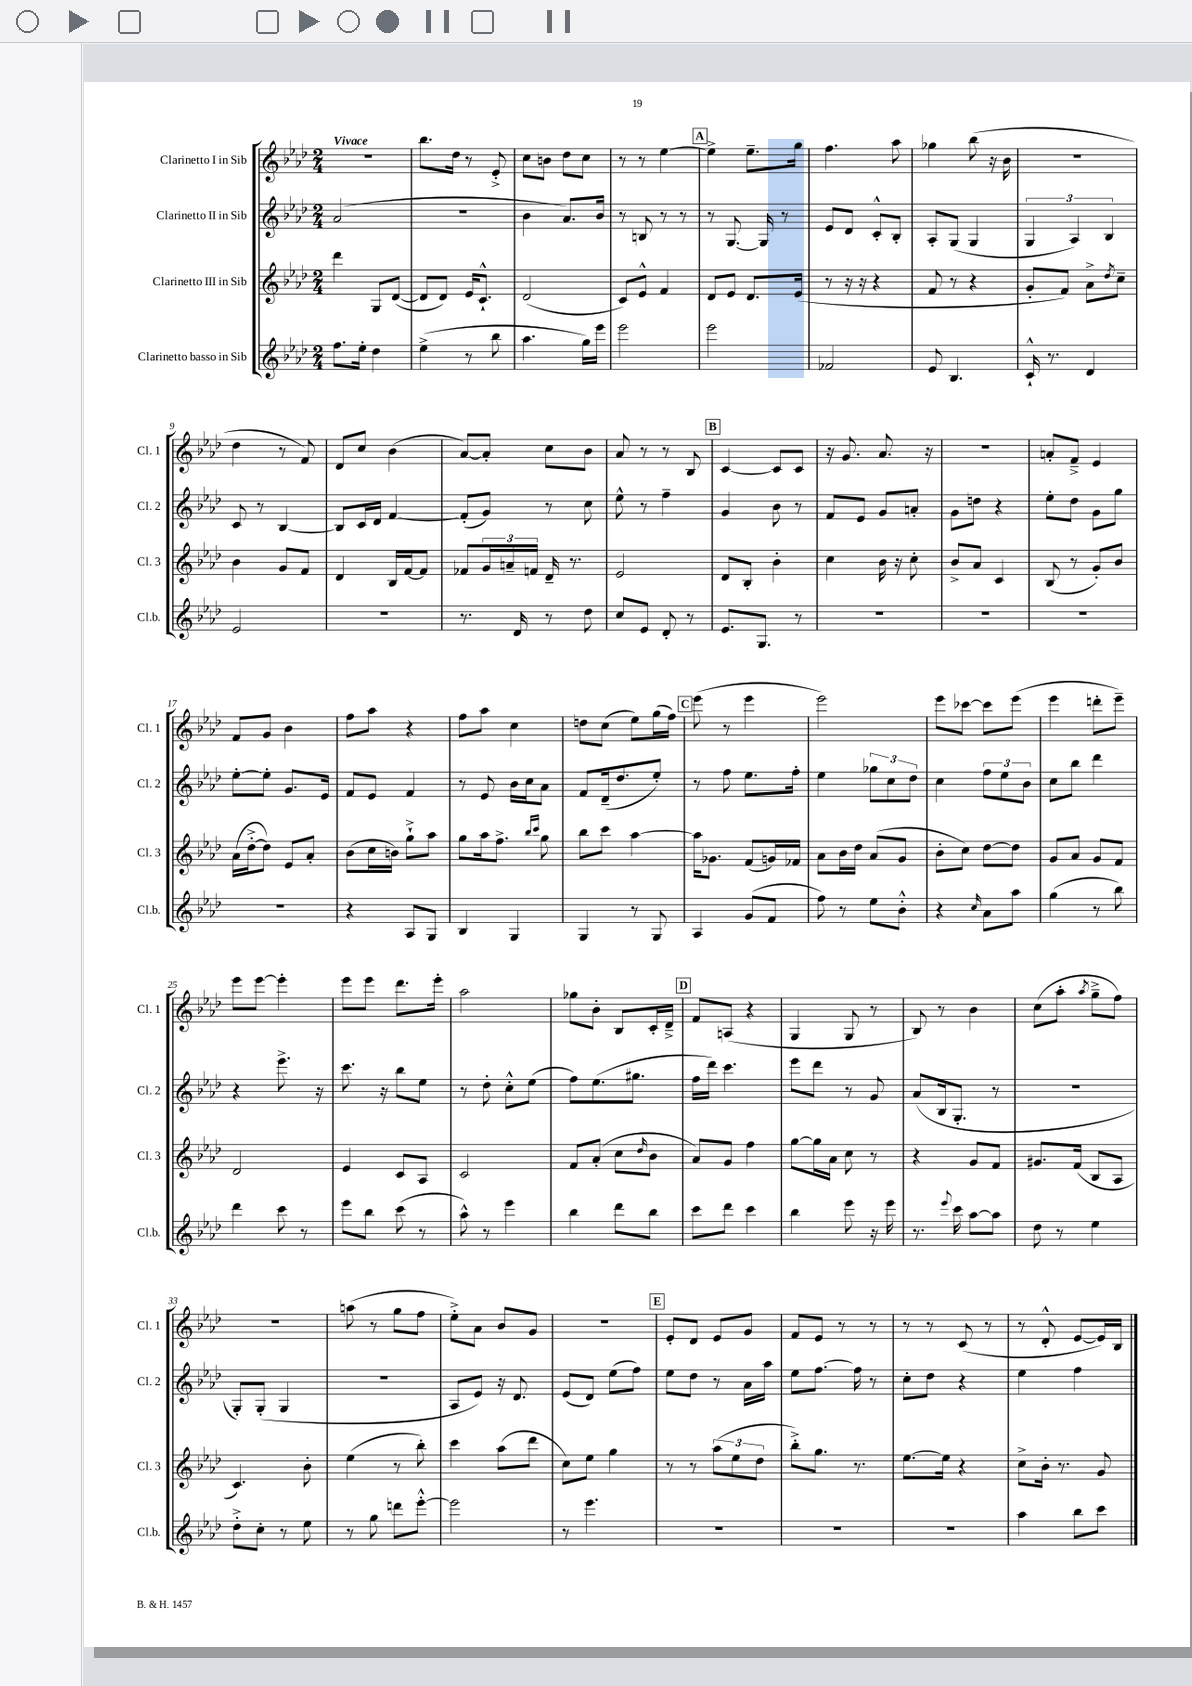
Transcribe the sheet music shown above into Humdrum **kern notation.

**kern	**kern	**kern	**kern
*part4	*part3	*part2	*part1
*staff4	*staff3	*staff2	*staff1
*I"Clarinetto basso in Sib	*I"Clarinetto III in Sib	*I"Clarinetto II in Sib	*I"Clarinetto I in Sib
*I'Cl.b.	*I'Cl. 3	*I'Cl. 2	*I'Cl. 1
*clefG2	*clefG2	*clefG2	*clefG2
*k[b-e-a-d-]	*k[b-e-a-d-]	*k[b-e-a-d-]	*k[b-e-a-d-]
*M2/4	*M2/4	*M2/4	*M2/4
=1	=1	=1	=1
!	!	!	!LO:TX:a:B:t=Vivace
8.ff\L	4ddd-\	(2a-/	2r
16ee-'\Jk	.	.	.
4dd-\	8G/L	.	.
.	([8d-/J	.	.
=2	=2	=2	=2
(4ee-^\	8d-/L]	2r	8.bb-\L
.	8d-/J)	.	.
.	.	.	16dd-\Jk
8r	16e-/KL	.	8r
.	8.c`^^/J	.	.
8bb-\	.	.	8e-'^/
=3	=3	=3	=3
4.aa-\	(2d-/	4b-\	8cc\L
.	.	.	8bn\J
.	.	8.a-/L)	8dd-\L
16gg\LL)	.	.	8cc\J
16eee-\JJ	.	16b-/Jk	.
=4	=4	=4	=4
2eee-\	8c/L)	8r	8r
.	8e-^^/J	8Bn/	8r
.	4f/	8r	[4ee-\
.	.	8r	.
!!LO:REH:place=s1:t=A
=5	=5	=5	=5
2eee-\	8d-/L	8r	4ee-^\]
.	8e-/J	[8.G/	.
.	8.d-/L	.	8.ee-~\L
.	.	16G/]	.
.	.	8r	.
.	(16e-/Jk	.	16gg\Jk
=6	=6	=6	=6
2f-X/	8r	8e-/L	4.ff\
.	16r	8d-/J	.
.	16r	.	.
.	4r	8c'^^/L	.
.	.	8B-'/J	8aa-\
=7	=7	=7	=7
8e-/	8f/	8A-'/L	4gg-X\
4.B-/	8r	(8G/J	.
.	4r	4G/	(8bb-\
.	.	.	16r
.	.	.	16b-\
=8	=8	=8	=8
16c`^^/	8g'/L	6G/	2r
8.r	.	.	.
.	8f/J)	.	.
.	.	6A-/)	.
4d-/	8a-^\L	.	.
.	.	6B-/	.
.	8qdd-/	.	.
.	8cc~\J	.	.
!!LO:LB:g=z
=9	=9	=9	=9
2e-/	4b-\	8c/	4dd-\
.	.	8r	.
.	8g/L	[4B-/	8r
.	8f/J	.	8f/)
=10	=10	=10	=10
2r	4d-/	8B-/L]	8d-/L
.	.	16c/L	8cc/J
.	.	16d-/JJ	.
.	16B-/LL	[4f/	(4b-\
.	[16f/J	.	.
.	8f/J]	.	.
=11	=11	=11	=11
8.r	8f-X/L	(8f'/L]	[8a-/L)
.	24g/L	8g/J)	8a-'/J]
.	24an~/	.	.
16d-/	.	.	.
.	24fn/JJ	.	.
8r	16d-~/	8r	8cc\L
.	8.r	.	.
8dd-\	.	8cc\	8b-\J
=12	=12	=12	=12
8cc/L	2e-/	8ee-^^\	8a-/
8e-/J	.	8r	8r
8d-'/	.	4ff~\	8r
8r	.	.	8B-/
!!LO:REH:place=s1:t=B
=13	=13	=13	=13
8.e-/L	8d-/L	4g/	[4c/
.	8B-'/J	.	.
8.G/J	.	.	.
.	4b-'\	8b-\	8c/L]
8r	.	8r	8c/J
=14	=14	=14	=14
2r	4cc\	8f/L	16r
.	.	.	8.g/
.	.	8e-/J	.
.	16b-\	8g/L	8.a-/
.	16r	.	.
.	8cc'\	8an'/J	.
.	.	.	16r
=15	=15	=15	=15
2r	8b-^/L	8g\L	2r
.	8a-/J	8ddn\J	.
.	4c/	4r	.
=16	=16	=16	=16
2r	(8B-/	8ee-'\L	8an'/L
.	8r	8dd-\J	8f~^/J
.	8g'/L)	8g\L	4e-/
.	8b-/J	8gg\J	.
!!LO:LB:g=z
=17	=17	=17	=17
2r	(16a-\LL	[8ee-'\L	8f/L
.	[16dd-'^\J	.	.
.	8dd-\J])	8ee-'\J]	8g/J
.	8e-/L	8.g/L	4b-\
.	8a-'/J	.	.
.	.	16e-/Jk	.
=18	=18	=18	=18
4r	(8b-\L	8f/L	8ff\L
.	16cc\L	8e-/J	8aa-\J
.	16bn\JJ)	.	.
8A-/L	8gg`^\L	4f/	4r
8G/J	8aa-\J	.	.
=19	=19	=19	=19
4B-/	8gg\L	8r	8ff\L
.	16aa-\k	8e-/	8aa-\J
.	8.ff^\J	.	.
4G/	.	16b-\LL	4cc\
.	.	16cc\J	.
.	16qqbb-/LL	.	.
.	16qqccc/JJ	.	.
.	8gg\	8a-\J	.
=20	=20	=20	=20
4G/	8bb-\L	8f/L	8ddn\L
.	8ccc\J	(16d-~/k	(8cc\J
.	.	8.dd-/	.
8r	[4aa-\	.	8ee-\L)
8G/	.	8ee-'/J)	(16gg\L
.	.	.	16ff\JJ)
!!LO:REH:place=s1:t=C
=21	=21	=21	=21
4A-/	16aa-\KL]	8r	(8eee-\
.	8.g-X\J	.	.
.	.	8ff\	8r
(8g/L	(8f/L	8.ee-\L	4eee-\
8f/J	16gn/L)	.	.
.	16f-X/JJ	16ff'\Jk	.
=22	=22	=22	=22
8ff\)	8a-\L	4ee-\	2eee-\)
8r	16b-\L	.	.
.	16dd-\JJ	.	.
8ee-\L	(8a-/L	12gg-X\L	.
.	.	12cc\	.
8b-'^^\J	8g/J	.	.
.	.	12dd-\J	.
=23	=23	=23	=23
4r	8b-'\L	4cc\	8eee-\L
.	8cc\J)	.	[8ccc-X\J
16qqcc/	.	.	.
8a-\L	[8dd-\L	12ff\L	8ccc-\L]
.	.	12ee-\	.
8aa-\J	8dd-\J]	.	(8eee-\J
.	.	12b-\J	.
=24	=24	=24	=24
(4gg\	8g/L	8cc\L	4eee-\
.	8a-/J	8bb-\J	.
8r	8g/L	4ddd-\	8dddn'\L
8bb-\)	8f/J	.	8eee-~\J)
!!LO:LB:g=z
=25	=25	=25	=25
4ddd-\	2d-/	4r	8eee-\L
.	.	.	[8eee-\J
8ccc\	.	8.eee-^\	4eee-'\]
8r	.	.	.
.	.	16r	.
=26	=26	=26	=26
8eee-\L	4e-/	8.ccc\	8eee-\L
8bb-\J	.	.	8eee-\J
.	.	16r	.
(8ccc\	8c/L	8bb-\L	8.ddd-\L
8r	8A-/J	8ee-\J	.
.	.	.	16eee-'\Jk
=27	=27	=27	=27
8aa-^^\)	2c/	8r	2aa-\
8r	.	8dd-'\	.
4eee-\	.	8cc'^^\L	.
.	.	(8ee-\J	.
=28	=28	=28	=28
4bb-\	8f/L	8ff\L)	8gg-X\L
.	(8a-'/J	(8.ee-\	8b-'\J
8ddd-\L	8cc\L	.	8B-/L
.	.	8.gg#X\J	.
.	16qqdd-/	.	.
8bb-\J	8b-\J	.	16c'/L
.	.	.	16d-~^/JJ
!!LO:REH:place=s1:t=D
=29	=29	=29	=29
8ccc\L	8a-/L)	16ff\LL	8f/L
.	.	16ddd-\JJ)	.
8ddd-\J	8g/J	4.ccc\	(8An/J
4ccc\	4ff\	.	4r
=30	=30	=30	=30
4bb-\	[8gg\L	8eee-\L	4G/
.	16gg\L]	8ddd-\J	.
.	16a-\JJ	.	.
8eee-\	8cc\	8r	8G/
16r	8r	8g/	8r
16eee-\	.	.	.
=31	=31	=31	=31
8.r	4r	(8a-/L	8B-/)
.	.	16B-/k	8r
8qqeee-/	.	.	.
16ccc\	.	8.G'/J	.
[8aa-\L	8g/L	.	4b-\
8aa-\J]	8f/J	8r	.
=32	=32	=32	=32
8dd-\	8.g#X/L	2r	(8cc\L
8r	.	.	8aa-'\J
.	(16f/Jk	.	.
.	.	.	8qaa-/
4ee-\	8B-/L	.	8gg~^\L
.	8A-/J	.	8ff\J)
!!LO:LB:g=z
=33	=33	=33	=33
8dd-'^\L	4.c/)	8G'/L)	2r
8cc'\J	.	(8G'/J	.
8r	.	4G/	.
8ee-\	8b-'\	.	.
=34	=34	=34	=34
8r	(4ee-\	2r	(8aan\
8gg\	.	.	8r
8dddn\L	8r	.	8gg\L
[8eee-'^^\J	8bb-'\)	.	8ff\J
=35	=35	=35	=35
2eee-\]	4ccc\	8A-/L	8ee-'^\L)
.	.	8e-/J)	8a-\J
.	(8aa-\L	16r	8b-/L
.	.	8.d-/	.
.	8ddd-\J	.	8g/J
=36	=36	=36	=36
8r	8cc\L)	(8e-/L	2r
4.eee-\	8ee-\J	8d-/J)	.
.	4gg\	(8ee-\L	.
.	.	8ff\J)	.
!!LO:REH:place=s1:t=E
=37	=37	=37	=37
2r	8r	8ee-\L	8e-'/L
.	8r	8dd-\J	8d-/J
.	(12aa-\L	8r	8e-/L
.	12ee-\	.	.
.	.	16a-\LL	8g/J
.	12dd-\J	.	.
.	.	16aa-\JJ	.
=38	=38	=38	=38
2r	8bb-'^\L)	8ee-\L	8f/L
.	8.gg\J	[8.ff\J	8e-/J
.	.	.	8r
.	8.r	16ff\]	.
.	.	8r	8r
=39	=39	=39	=39
2r	[8.ee-\L	8cc'\L	8r
.	.	8dd-\J	8r
.	16ee-\Jk]	.	.
.	4r	4r	(8c/
.	.	.	8r
=40	=40	=40	=40
4aa-\	8cc^\L	4ee-\	8r
.	16b-'\Jk	.	8d-'^^/
.	8.r	.	.
8bb-\L	.	4ff\	[8e-/L
8ccc\J	8g/	.	16e-/L])
.	.	.	16B-/JJ
==	==	==	==
*-	*-	*-	*-
